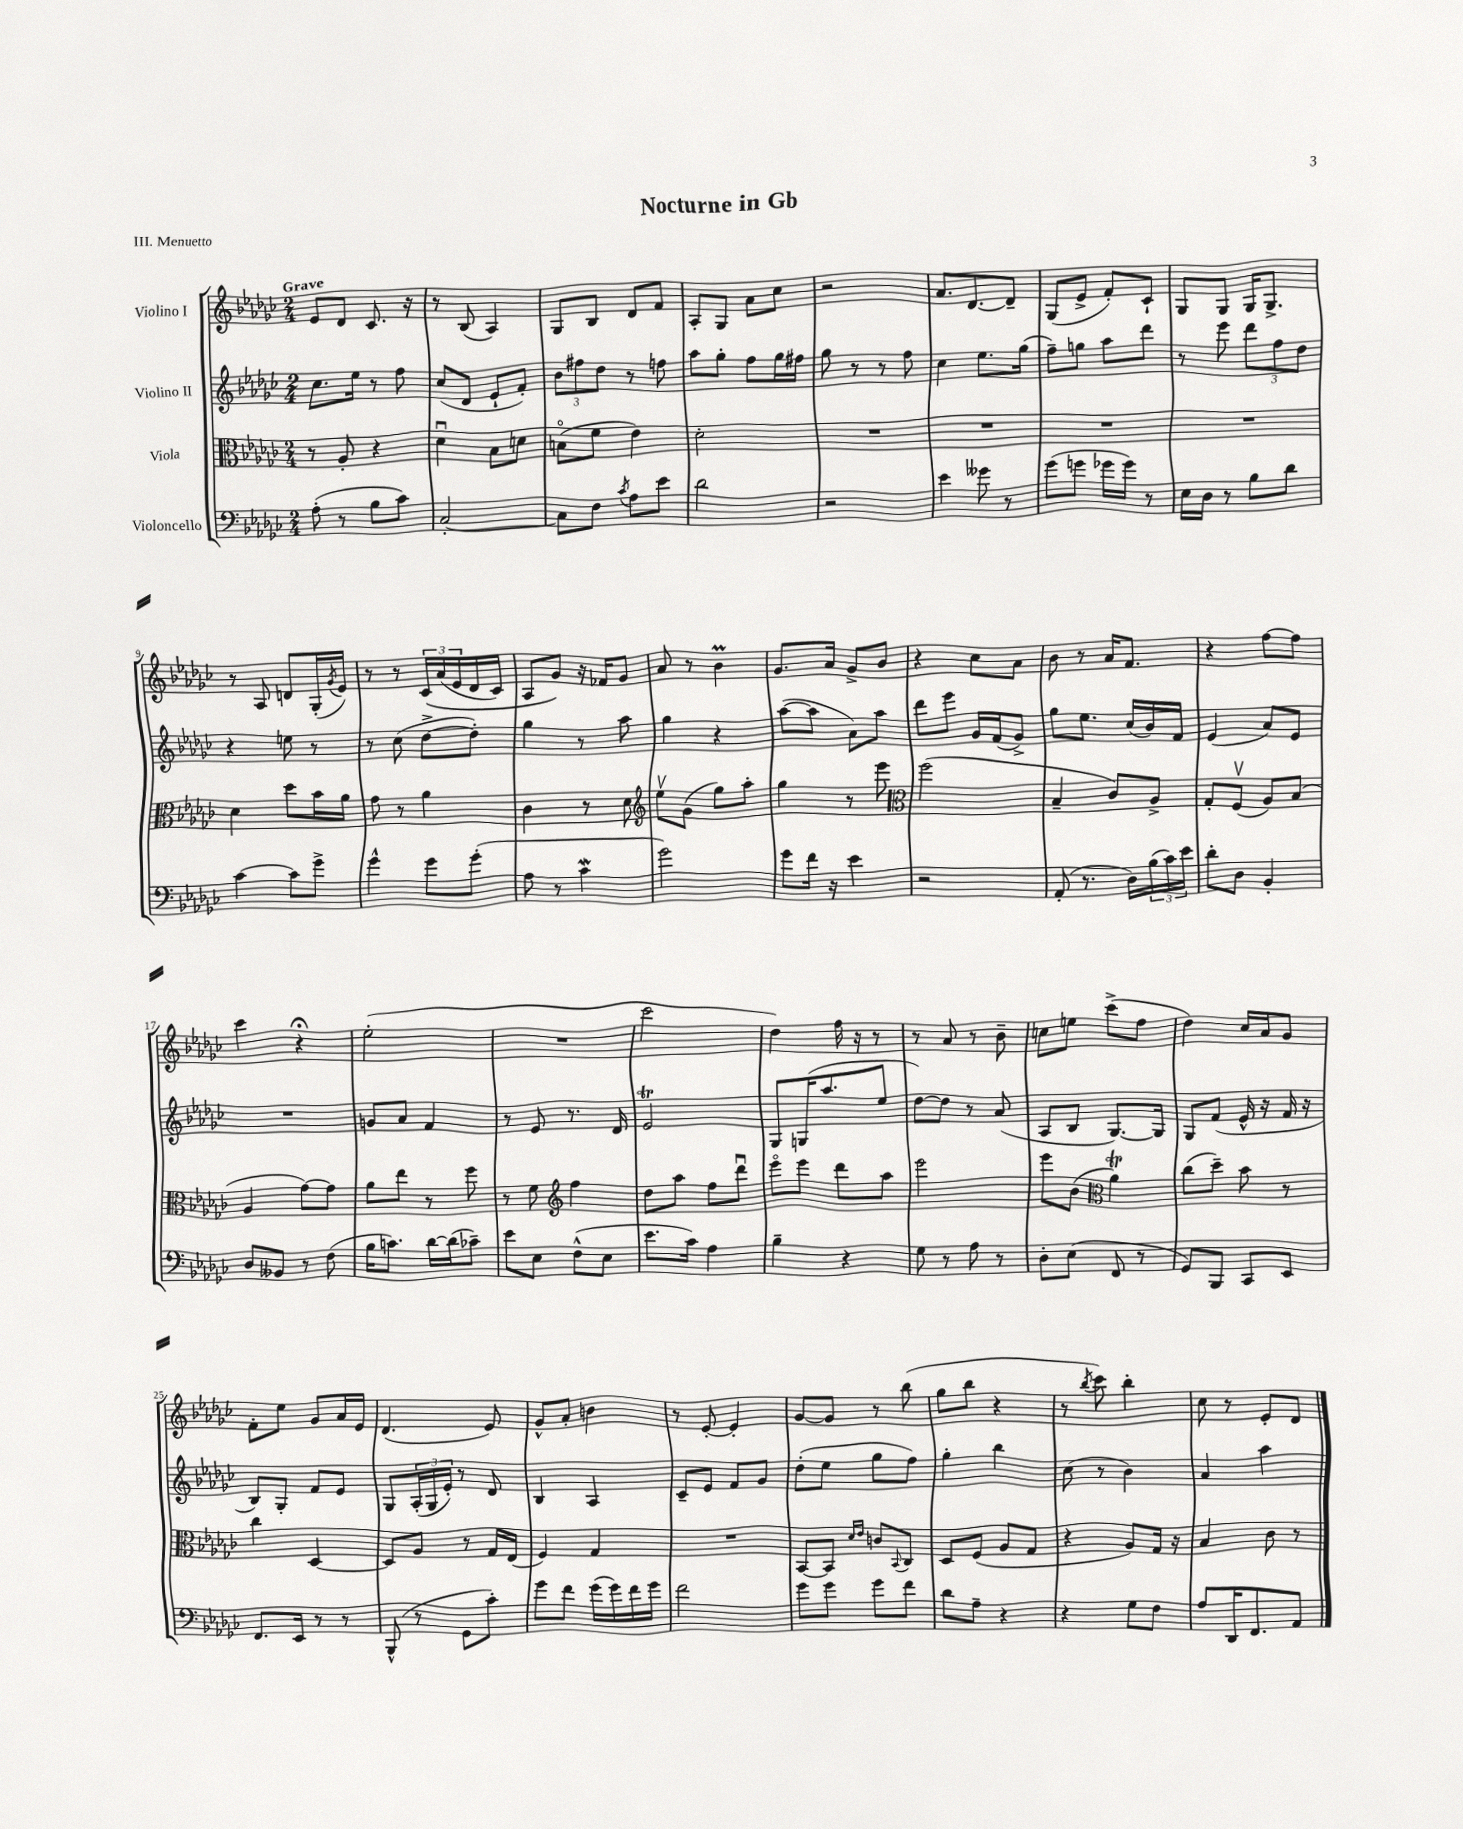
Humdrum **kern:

**kern	**kern	**kern	**kern
*staff4	*staff3	*staff2	*staff1
*clefF4	*clefC3	*clefG2	*clefG2
*k[b-e-a-d-g-c-]	*k[b-e-a-d-g-c-]	*k[b-e-a-d-g-c-]	*k[b-e-a-d-g-c-]
*M2/4	*M2/4	*M2/4	*M2/4
(8A-'	8r	8.cc-	8e-
8r	8A-'	.	8d-
.	.	16ee-	.
8B-	4r	8r	8.c-
8c-)	.	8ff	.
.	.	.	16r
=	=	=	=
[2C-'	4d-u	(8cc-	8r
.	.	8d-	(8B-
.	8B-	8e-`	4A-)
.	8d	8f')	.
=	=	=	=
8C-]	(8Bo	12b-	8G-
.	.	12ff#	.
8F	8f	.	8B-
.	.	12dd-	.
8qc-	.	.	.
8A-	4e-)	8r	8d-
8e-	.	8ff	8f
=	=	=	=
2d-	2d-'	8aa-	8A-'
.	.	8gg-'	8G-
.	.	8ff	8a-
.	.	16gg-	8cc-
.	.	16ff#	.
=	=	=	=
2r	2r	8gg-	2r
.	.	8r	.
.	.	8r	.
.	.	8ff	.
=	=	=	=
4e-	2r	4cc-	8.a-
.	.	.	[8.d-
8g--	.	8.ee-	.
8r	.	.	8d-~]
.	.	(16gg-	.
=	=	=	=
(8g-	2r	8ff~)	(8G-
8g	.	8gg	8e-^
16g-	.	8aa-	8f')
16g-)	.	.	.
8r	.	8ddd-	8c-`
=	=	=	=
16E-	2r	8r	8G-
16D-	.	.	.
8r	.	8eee-	8G-
8B-	.	12ddd-	16G-
.	.	.	8.G-^
.	.	12ff	.
8d-	.	.	.
.	.	12dd-	.
=	=	=	=
[4c-	4d-	4r	8r
.	.	.	8A-
8c-]	8dd-	8ee	8d
8g-^	16b-	8r	(16G-'
.	.	.	8qg-
.	16a-	.	16e-)
=	=	=	=
4g-^^	8g-	8r	8r
.	8r	(8cc-	8r
8g-	4a-	[8dd-^	&(24c-
.	.	.	(24a-
.	.	.	24e-
(8g-'	.	8dd-'])	16d-
.	.	.	16c-)
=	=	=	=
8A-	4c-	4gg-	8A-
8r	.	.	8g-&)
4c-	8r	8r	16r
.	.	.	16f-
.	8d-	8aa-	8g-
=	=	=	=
*	*clefG2	*	*
2g-)	8ee-v	4gg-	8a-
.	(8g-	.	8r
.	8gg-)	4r	4b-
.	8aa-'	.	.
=	=	=	=
8g-	4gg-	([8aa-	8.g-
16f	.	8aa-]	.
16r	.	.	16a-
4e-	8r	8a-)	8g-^
.	8eee-	8aa-	8b-
=	=	=	=
*	*clefC3	*	*
2r	(2ff	8ddd-	4r
.	.	8eee-	.
.	.	16g-	8cc-
.	.	(16f	.
.	.	8g-^)	8a-
=	=	=	=
(8AA-'	4B-~	8gg-	8b-
8.r	.	8.ee-	8r
.	8c-)	.	16a-
16D-)	.	(16cc-	8.f
(24B-	8A-^	16b-)	.
24c-)	.	.	.
.	.	16f	.
24e-	.	.	.
=	=	=	=
8d-'	8G-'	(4e-	4r
8D-	(8Fv	.	.
4BB-'	8A-)	8a-)	[8ff
.	(8B-	8e-	8ff]
=	=	=	=
8D-	4A-	2r	4ccc-
8BB--	.	.	.
8r	[8g-)	.	4r;
(8F	8g-]	.	.
=	=	=	=
16B-	8a-	8g	(2ee-'
8.c)	.	.	.
.	8ee-	8a-	.
[16d-	8r	4f	.
(16d-]	.	.	.
8c-~)	8ff	.	.
=	=	=	=
8e-	8r	8r	2r
8E-	8f	8e-	.
*	*clefG2	*	*
(8F^^	4ff	8.r	.
8E-	.	.	.
.	.	16d-	.
=	=	=	=
8.e-	8dd-	2e-	2ccc-
.	8aa-	.	.
16c-)	.	.	.
4A-	8ff	.	.
.	8ddd-u	.	.
=	=	=	=
4B-~	8eee-o	8G-	4dd-)
.	8eee-	(16G	.
.	.	8.aa-	.
4r	8ddd-	.	16ff
.	.	.	16r
.	8aa-	8ee-	8r
=	=	=	=
8G-	2eee-	[8dd-)	8r
8r	.	8dd-]	8a-
8A-	.	8r	8r
8r	.	(8a-	8b-~
=	=	=	=
8D-'	8eee-	8A-	8cc
(8E-	(8b-	8B-	8ee
*	*clefC3	*	*
8FF	4a-)	[8.G-)	(8ccc-^
8r	.	.	8ff
.	.	16G-]	.
=	=	=	=
8GG-)	(8cc-	8G-	4dd-)
8BBB-	8dd-~)	(8f	.
8CC-	8b-	16e-^^	16cc-
.	.	16r	16a-
8EE-	8r	16f	8g-
.	.	16r	.
=	=	=	=
8.FF	4cc-	8B-)	8f'
.	.	8G-'	8ee-
16EE-	.	.	.
8r	[4D-	8f	8g-
8r	.	8e-	16a-
.	.	.	16e-
=	=	=	=
(8BBB-^^	8D-]	8G-	(4.d-
8r	8A-	(24A-'	.
.	.	24G-	.
.	.	24e-')	.
8GG-	8r	8r	.
8c-')	16G-	8d-	8e-)
.	(16E-	.	.
=	=	=	=
8g-	4F)	4B-	8g-^^
8f	.	.	8a-'
(16g-	4G-	4A-	4b
16g-)	.	.	.
16f	.	.	.
16g-	.	.	.
=	=	=	=
2f	2r	8c-~	8r
.	.	8e-	[8e-'
.	.	8f	4e-']
.	.	8g-	.
=	=	=	=
8g-	[8BB-	(8dd-'	[8g-
8g-	8BB-]	8ee-	8g-]
.	16qqd-	.	.
.	16qqe-	.	.
8g-	8c	8gg-	8r
.	8qqBB-	.	.
8f	8C-	8ff)	(8bb-
=	=	=	=
8d-	8D-	4gg-'	8gg-
8A-~	(8F	.	8bb-
4r	8A-	4bb-	4r
.	8G-	.	.
=	=	=	=
4r	4r	(8cc-	8r
.	.	.	8qbb-
.	.	8r	8ccc-)
8G-	8A-)	4b-)	4bb-'
8F	16G-	.	.
.	16r	.	.
=	=	=	=
8A-	4B-	4a-	8cc-
16DD-	.	.	8r
8.FF	.	.	.
.	8c-	4aa-	8e-'
8AA-	8r	.	8d-
==	==	==	==
*-	*-	*-	*-
